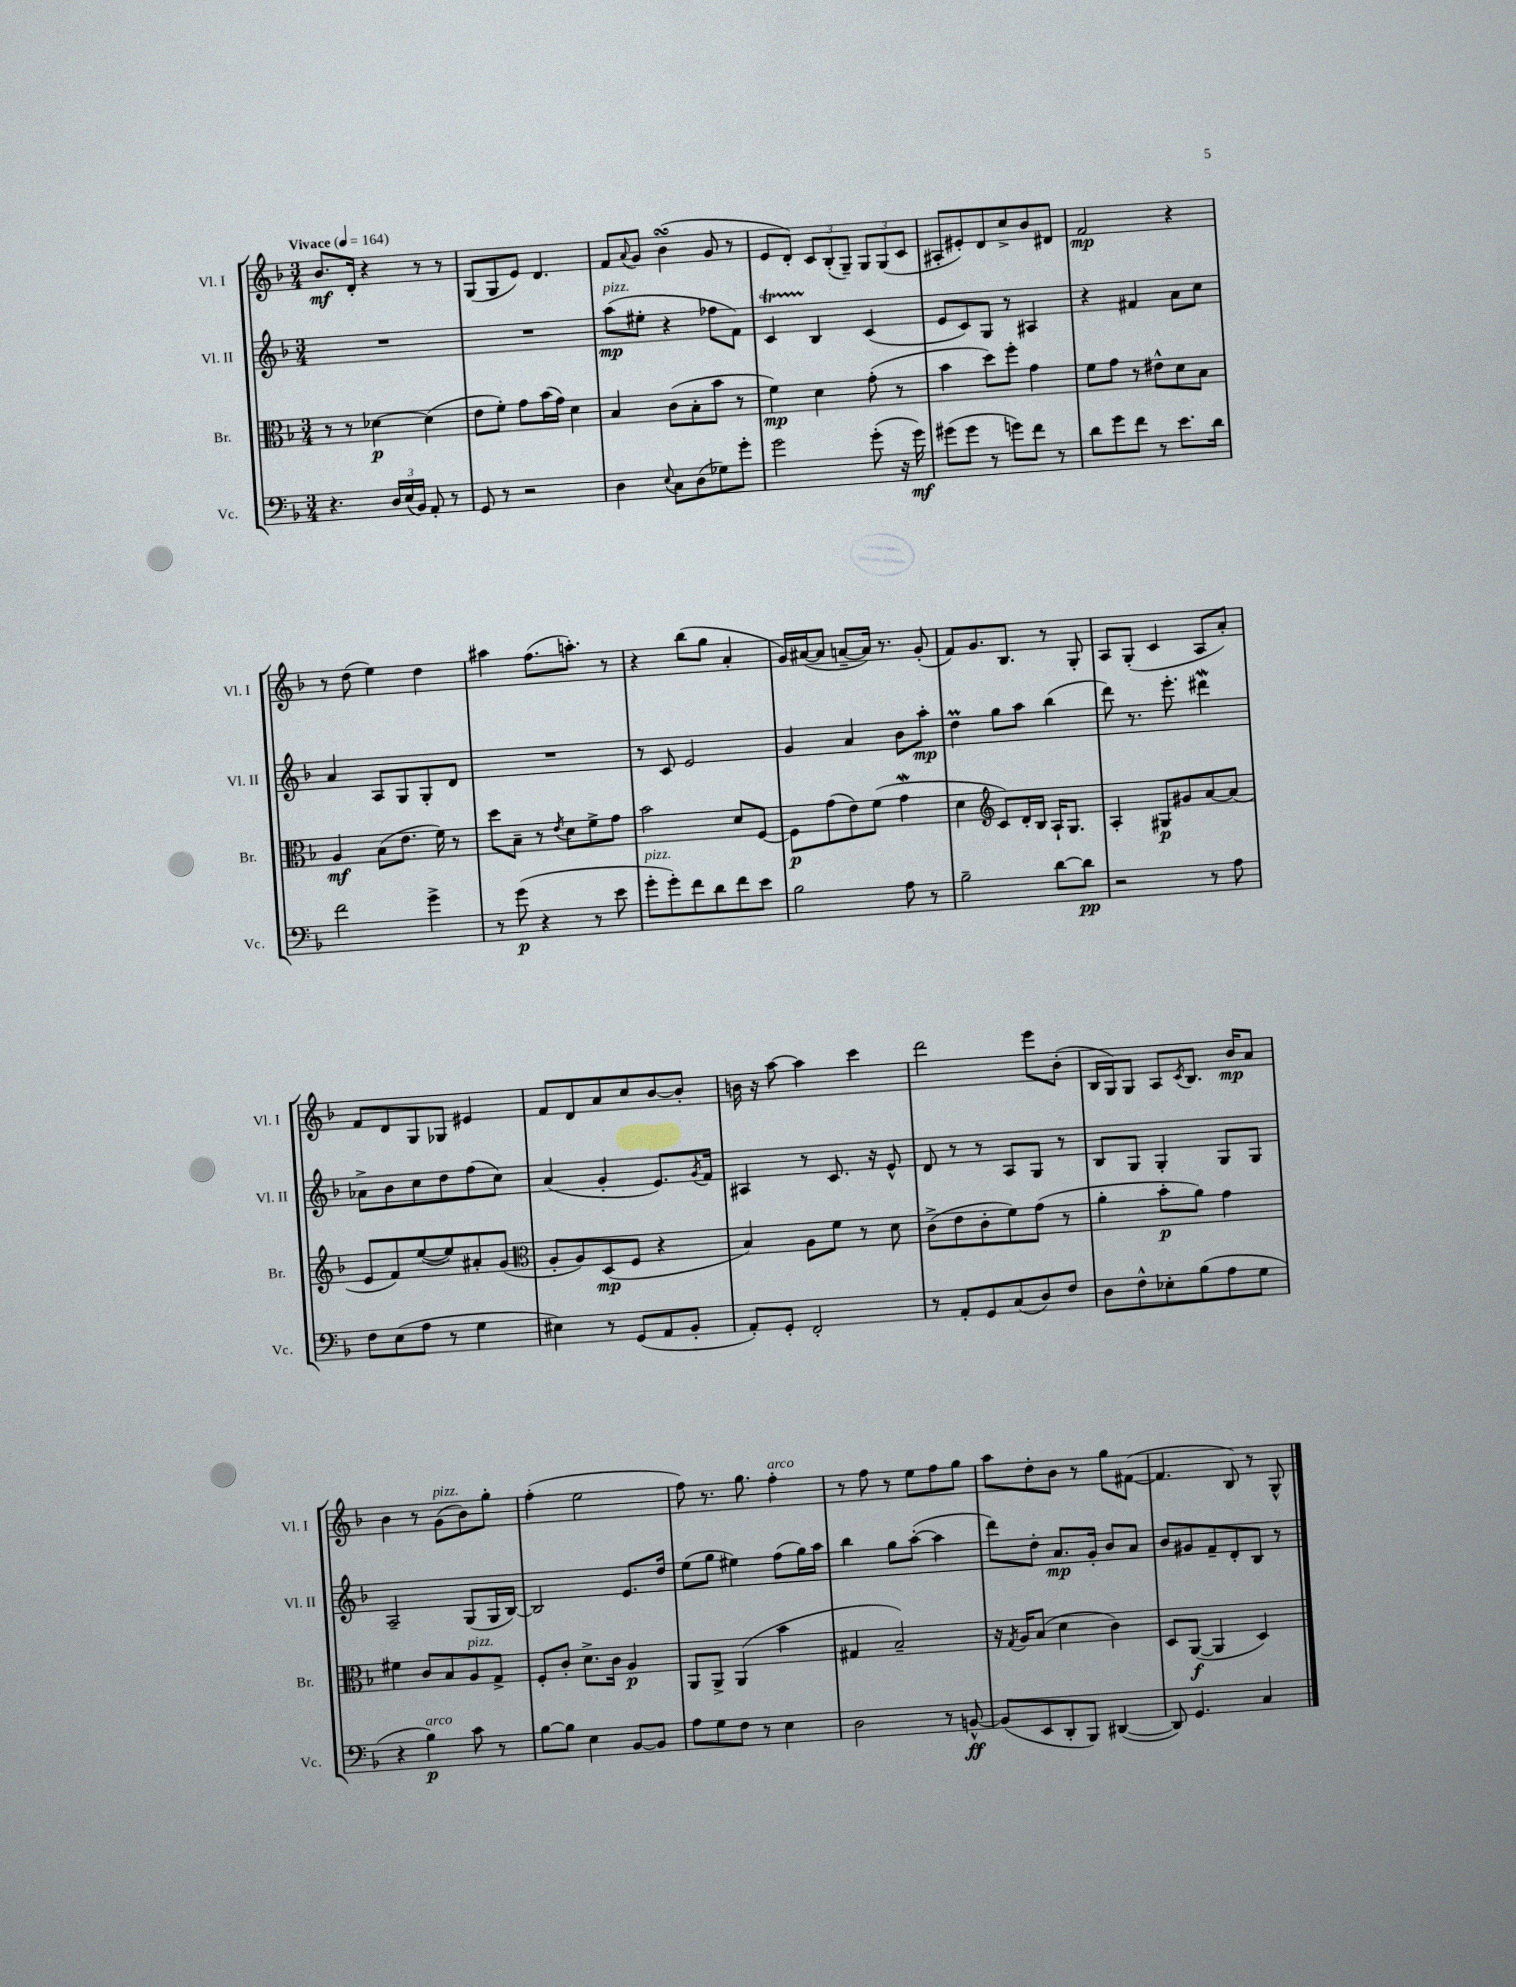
<<
\new StaffGroup <<
\new Staff = "s0" \with { instrumentName = "Vl. I" shortInstrumentName = "Vl. I" } {
    \clef treble \key f \major \numericTimeSignature \time 3/4 \tempo "Vivace" 4 = 164
    bes'8.\mf d'16-. r4 r8 r8 |
    g8( g8 e'8) d'4. |
    f'8 \appoggiatura { a'8 } g'8 bes'4\turn( g'8 r8 |
    e'8 d'8-.) \tuplet 3/2 { c'8 bes8-.( g8--) } \tuplet 3/2 { g8 g8( c'8 } |
    ais8-. eis'8-.) d'8 c''8-> bes'8 dis'8 |
    f'2\mp r4 |
    r8 d''8( e''4) d''4 |
    ais''4 f''8.( a''8.-.) r8 |
    r4 bes''8( g''8 a'4-. |
    g'16) ais'16~( ais'8 a'8~-- a'16) r8. g'8-.( |
    f'8) g'8. bes8. r8 g8-. |
    a8 g8-.( c'4 a8 a'8-.) |
    f'8 d'8 g8 ges8 eis'4 |
    f'8 d'8 a'8 c''8 bes'8~ bes'8-. |
    b'16 r16 a''8~ a''4 c'''4 |
    d'''2 e'''8 bes'8-.( |
    bes16 g16) g8 a8 \acciaccatura { c'8 } bes8. bes'16\mp a'8 |
    bes'4 r8 g'8^\markup { \italic "pizz." }( bes'8) g''8-. |
    f''4-.( e''2 |
    f''8) r8. g''8. f''4-.^\markup { \italic "arco" } |
    r8 f''8 r8 e''8 f''8 g''8 |
    a''8 d''8-. bes'8 r8 g''8 fis'8~( |
    fis'4. bes8) r8 g8-^ \bar "|." |
}
\new Staff = "s1" \with { instrumentName = "Vl. II" shortInstrumentName = "Vl. II" } {
    \clef treble \key f \major \numericTimeSignature \time 3/4
    R2. |
    R2. |
    a''8\mp^\markup { \italic "pizz." }( eis''8-. r4 fes''8 f'8) |
    c'4\startTrillSpan bes4\stopTrillSpan c'4( |
    e'8 c'8) g8 r8 ais4 |
    r4 fis'4 a'8 c''8 |
    a'4 a8 g8 g8-. d'8 |
    R2. |
    r8 c'8 e'2 |
    g'4 a'4 bes'8 a''8-.\mp |
    d''4\prall g''8 a''8 bes''4( |
    d'''8) r8. e'''8.-. dis'''4\mordent |
    aes'8-> bes'8 c''8 d''8 f''8( c''8) |
    a'4( g'4-. e'8.) \acciaccatura { g'8 } f'16 |
    ais4 r8 c'8. r16 e'8-^ |
    d'8 r8 r8 a8 g8 r8 |
    bes8 g8 g4-. g8 g8 |
    a2-- g8( g16 bes16~) |
    bes2 e'8. d''16 |
    e''8( g''8 eis''4) f''8( g''16) a''16 |
    bes''4 g''8 a''8~-.( a''4 |
    d'''8) d''8-. a'8.\mp g'16-. bes'8 a'8 |
    bes'8 gis'8 f'8-- d'8-. bes8 r8 \bar "|." |
}
\new Staff = "s2" \with { instrumentName = "Br." shortInstrumentName = "Br." } {
    \clef alto \key f \major \numericTimeSignature \time 3/4
    r8 r8 des'4~\p des'4( |
    e'8 f'8-.) g'8 bes'16( g'16) d'4 |
    bes4 c'8( bes8-. bes'8 r8 |
    f'4\mp) d'4 g'8-.( r8 |
    bes'4 d''8) f''8-. g'4 |
    f'8 g'8 r8 eis'8-^ d'8 bes8 |
    a4\mf bes8( e'8. f'16) r8 |
    d''8 bes8-- r8 \acciaccatura { e'8 } d'8 f'8-> g'8 |
    bes'2 d'8 f8~ |
    f8\p g'8( e'8) f'8( g'4\mordent |
    d'4 \clef treble c'8) d'16-. bes16 a16-! g8. |
    a4-. gis8\p gis'8 a'8~ a'8( |
    e'8 f'8) e''8~( e''8) ais'8-. g'8( |
    \clef alto a8-. a8) d8\mp( f8 r4 |
    bes4) a8 f'8 r8 d'8 |
    c'8->( e'8 c'8-. f'8) g'8( r8 |
    a'4-. bes'8-.\p a'8) g'4 |
    fis'4 c'8 bes8 a8^\markup { \italic "pizz." } g8-> |
    f8-. c'8-. d'8.-> c'16 a4\p |
    a,8 a,8-> a,4( bes'4 |
    gis4 bes2--) |
    r16 \acciaccatura { g8 } a16 bes8( d'4 c'4) |
    d8 a,8~\f( a,4 d4) \bar "|." |
}
\new Staff = "s3" \with { instrumentName = "Vc." shortInstrumentName = "Vc." } {
    \clef bass \key f \major \numericTimeSignature \time 3/4
    r4. \tuplet 3/2 { d16 e16( bes,16) } a,8-. r8 |
    g,8 r8 r2 |
    d4 \appoggiatura { e8 } c8 d8( ges8) g'8-. |
    g'2 g'8-.( r16 g'16\mf) |
    gis'8( gis'8 r8 g'8) f'8 r8 |
    d'8 g'8 f'8 r8 e'8. d'16 |
    f'2 g'4-> |
    r8 g'8\p( r4 r8 e'8 |
    g'8-.^\markup { \italic "pizz." } g'8-.) f'8 d'8 f'8 e'8 |
    bes2 a8 r8 |
    bes2-- d'8~ d'8\pp |
    r2 r8 a8 |
    f8 e8( a8 r8 g4 |
    eis4) r8 g,8( a,8 bes,8-. |
    a,8-.) g,8-. f,2-. |
    r8 a,8-. g,8 c8( d8) f8 |
    d8 f8-^ ees8-. bes8( a8 g8 |
    r4 bes4\p^\markup { \italic "arco" }) c'8 r8 |
    bes8~ bes8 e4 bes,8~ bes,8 |
    a8 g8 f8 r8 e4 |
    d2 r8 b,8~-^\ff |
    b,8( e,8 d,8-. bes,,8) dis,4~( |
    dis,8) g,4. c4 \bar "|." |
}
>>
>>
\layout { \context { \Score \remove "Bar_number_engraver" } }
